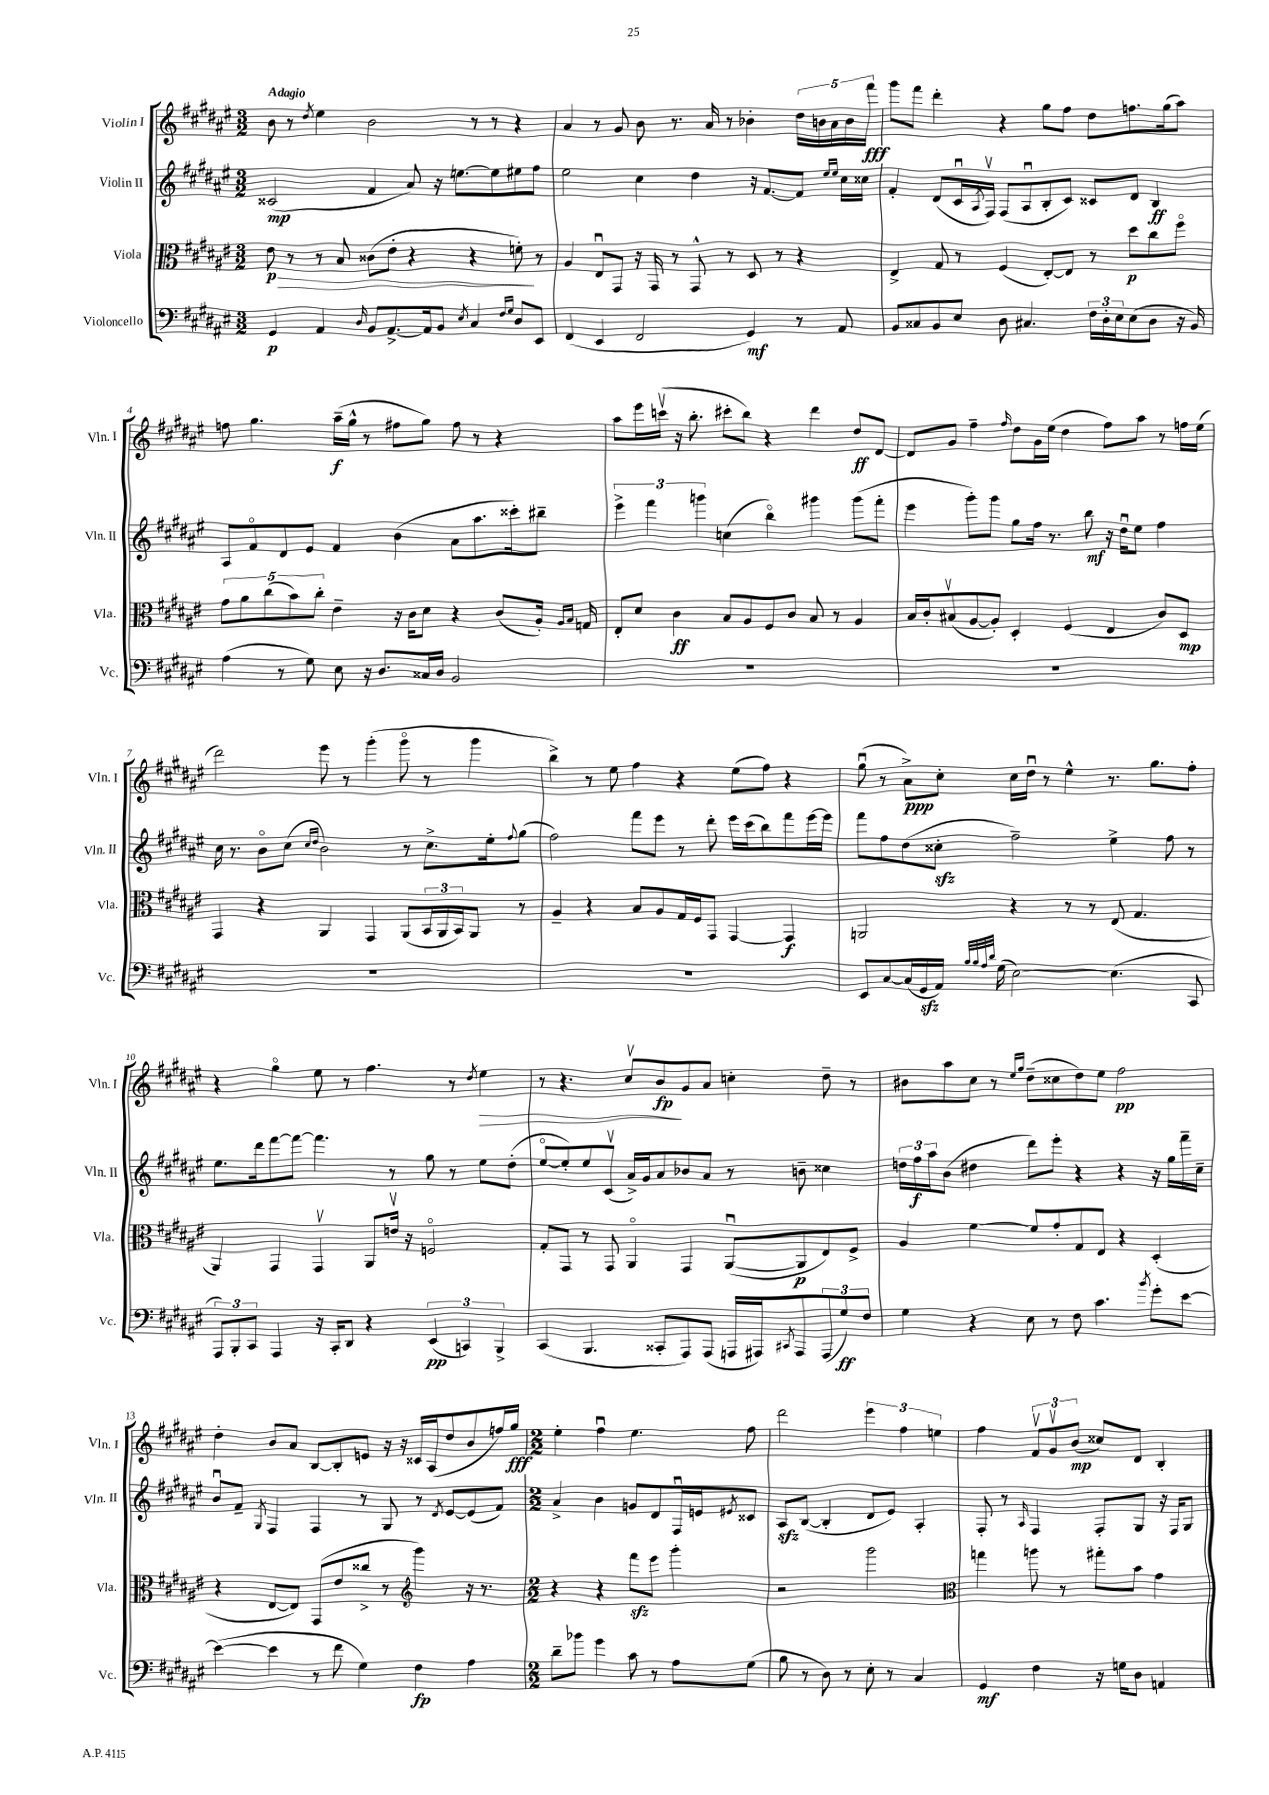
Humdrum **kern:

**kern	**dynam	**kern	**dynam	**kern	**dynam	**kern	**dynam
*part4	*part4	*part3	*part3	*part2	*part2	*part1	*part1
*staff4	*staff4	*staff3	*staff3	*staff2	*staff2	*staff1	*staff1
*I"Violoncello	*	*I"Viola	*	*I"Violin II	*	*I"Violin I	*
*I'Vc.	*	*I'Vla.	*	*I'Vln. II	*	*I'Vln. I	*
*clefF4	*	*clefC3	*	*clefG2	*	*clefG2	*
*k[f#c#g#d#a#e#]	*	*k[f#c#g#d#a#e#]	*	*k[f#c#g#d#a#e#]	*	*k[f#c#g#d#a#e#]	*
*M3/2	*	*M3/2	*	*M3/2	*	*M3/2	*
=1	=1	=1	=1	=1	=1	=1	=1
!	!	!	!	!	!	!LO:TX:a:B:t=Adagio	!
!	!	!	!LO:HP:b	!	!	!	!
4GG#/	p	8e#\	> p	(2c##X/	mp	8b\	.
.	.	8r	.	.	.	8r	.
.	.	.	.	.	.	8qdd#/	.
4AA#/	.	8r	.	.	.	4ee#\	.
.	.	8B/	.	.	.	.	.
16qqD#/	.	.	.	.	.	.	.
8BB/L	.	(8c##X\L	.	4f#/	.	2b\	.
[8.AA#^/	.	8e#'\J	.	.	.	.	.
.	.	4r	.	8a#/)	.	.	.
16AA#/k]	.	.	.	.	.	.	.
8BB/J	.	.	.	16r	.	.	.
.	.	.	.	[8.een\L	.	.	.
8qE#/	.	.	.	.	.	.	.
4C#/	.	4r	.	.	.	8r	.
.	.	.	.	8ee\]	.	8r	.
16qqF#/LL	.	.	.	.	.	.	.
16qqG#/JJ	.	.	.	.	.	.	.
8D#/L	.	8fn'\)	.	8ee#X\	.	4r	.
8EE#/J	.	8r	]	8ff#\J	.	.	.
=2	=2	=2	=2	=2	=2	=2	=2
(4FF#/	.	4A#/	.	2ee#\	.	4a#/	.
4EE#/	.	8E#u/L	.	.	.	8r	.
.	.	8GG#/J	.	.	.	8g#/	.
2FF#/	.	16r	.	4cc#\	.	8b\	.
.	.	16GG#/	.	.	.	.	.
.	.	8r	.	.	.	8.r	.
.	.	8GG#^^/	.	4dd#\	.	.	.
.	.	.	.	.	.	16a#/	.
.	.	8r	.	.	.	8r	.
4GG#/)	mf	8D#/	.	16r	.	4b-X'\	.
.	.	.	.	[8.f#/L	.	.	.
.	.	8r	.	.	.	.	.
8r	.	4r	.	8f#/J]	.	20dd#\LL	.
.	.	.	.	.	.	20bn\	.
.	.	.	.	.	.	20a#\	.
.	.	.	.	16qqee#/LL	.	.	.
.	.	.	.	16qqee#/JJ	.	.	.
8AA#/	.	.	.	16cc#\LL	.	.	.
.	.	.	.	.	.	20b\	.
.	.	.	.	16cc##X\JJ	.	.	.
.	.	.	.	.	.	20fff#\JJ	fff
=3	=3	=3	=3	=3	=3	=3	=3
8BB/L	.	4E#^/	.	4f#'/	.	8ggg#\L	.
8C##X/	.	.	.	.	.	8fff#\J	.
8BB/	.	8G#/	.	(8d#/L	.	4ddd#'\	.
8E#/J	.	8r	.	16c#u/L	.	.	.
.	.	.	.	8qA#/	.	.	.
.	.	.	.	16F#v/JJ)	.	.	.
8D#\	.	(4F#/	.	(8F#/L	.	4r	.
4.C#X/	.	.	.	8A#u/	.	.	.
.	.	[8E#'/L)	.	8B'/	.	8gg#\L	.
.	.	8E#/J]	.	8c#/J)	.	8ff#\J	.
24F#\LL	.	8r	.	8c##X/L	.	8dd#\L	.
24D#'\	.	.	.	.	.	.	.
24E#\J	.	.	.	.	.	.	.
(8E#\	.	8dd#\L	p	8d#/J	.	8.ffn\	.
8D#\J	.	8cc#\	.	4B/	ff	.	.
.	.	.	.	.	.	(16gg#\k	.
16r	.	8ff#\J	.	.	.	8aa#\J)	.
16BB/)	.	.	.	.	.	.	.
!!LO:LB:g=z
=4	=4	=4	=4	=4	=4	=4	=4
(4A#\	.	10g#\L	.	8A#/L	.	8ffn\	.
.	.	10a#\	.	.	.	.	.
.	.	.	.	8f#/	.	4.gg#\	.
.	.	(10cc#\	.	.	.	.	.
8r	.	.	.	8d#/	.	.	.
.	.	10b\)	.	.	.	.	.
8G#\)	.	.	.	8e#/J	.	.	.
.	.	10cc#'\J	.	.	.	.	.
8E#\	.	4e#~\	.	4f#/	.	(16aa#~\LL	f
.	.	.	.	.	.	16gg#^^\JJ	.
16r	.	.	.	.	.	8r	.
8.D#/L	.	.	.	.	.	.	.
.	.	16r	.	(4b\	.	8ff#X\L	.
.	.	16c#\KL	.	.	.	.	.
16C##X/L	.	8d#\J	.	.	.	8gg#\J)	.
16D#/JJ	.	.	.	.	.	.	.
2BB/	.	4r	.	8a#\L	.	8ff#\	.
.	.	.	.	8.aa#\	.	8r	.
.	.	(8c#/L	.	.	.	4r	.
.	.	.	.	16ccc##X'\k)	.	.	.
.	.	16A#'/Jk)	.	8bb#X~\J	.	.	.
.	.	16qqA#/LL	.	.	.	.	.
.	.	16qqB/JJ	.	.	.	.	.
.	.	16Gn/	.	.	.	.	.
=5	=5	=5	=5	=5	=5	=5	=5
1.r	.	8E#'/L	.	6eee#^\	.	8aa#\L	.
.	.	8d#/J	.	.	.	16eee#\L	.
.	.	.	.	6fff#\	.	.	.
.	.	.	.	.	.	(16cccnv\JJ	.
.	.	4c#\	ff	.	.	16r	.
.	.	.	.	.	.	8.bb'\	.
.	.	.	.	6gggn\	.	.	.
.	.	8B/L	.	(4ccn\	.	8ccc#X'\L	.
.	.	8A#/	.	.	.	8bb\J)	.
.	.	8F#/	.	4bb\)	.	4r	.
.	.	8c#/J	.	.	.	.	.
.	.	8B/	.	4ggg#X\	.	4ddd#\	.
.	.	8r	.	.	.	.	.
.	.	4A#/	.	(8ggg#\L	.	8dd#/L	ff
.	.	.	.	8fff#'\J	.	[8d#/J	.
=6	=6	=6	=6	=6	=6	=6	=6
1.r	.	16B/LL	.	4eee#\	.	8d#/L]	.
.	.	16c#'/J	.	.	.	.	.
.	.	(8B#Xv/	.	.	.	8g#/J	.
.	.	[8A#/	.	8ggg#'\L)	.	4ff#~\	.
.	.	8A#'/J])	.	8ggg#\J	.	.	.
.	.	.	.	.	.	16qqff#/	.
.	.	4D#'/	.	8gg#\L	.	8dd#\L	.
.	.	.	.	16ff#\Jk	.	16g#\L	.
.	.	.	.	8.r	.	(16ee#\JJ	.
.	.	(4F#/	.	.	.	4dd#\	.
.	.	.	.	8bb\	mf	.	.
.	.	4E#/	.	16r	.	8ff#\L)	.
.	.	.	.	16dd#u\KL	.	.	.
.	.	.	.	8ee#\J	.	8aa#\J	.
.	.	8c#/L)	.	4ff#\	.	8r	.
.	.	8D#/J	mp	.	.	16ffn\LL	.
.	.	.	.	.	.	(16ee#\JJ	.
!!LO:LB:g=z
=7	=7	=7	=7	=7	=7	=7	=7
1.r	.	4GG#/	.	16cc#\	.	2ddd#\)	.
.	.	.	.	8.r	.	.	.
.	.	4r	.	8b\L	.	.	.
.	.	.	.	(8cc#\J	.	.	.
.	.	.	.	16qqcc#/LL	.	.	.
.	.	.	.	16qqdd#/JJ	.	.	.
.	.	4AA#/	.	2b\)	.	8eee#\	.
.	.	.	.	.	.	8r	.
.	.	4GG#/	.	.	.	(4ggg#'\	.
.	.	(8AA#/L	.	8r	.	8ggg#\	.
.	.	24BB/L	.	8.cc#^\L	.	8r	.
.	.	24AA#/	.	.	.	.	.
.	.	24BB/J)	.	.	.	.	.
.	.	8AA#/J	.	.	.	4ggg#\	.
.	.	.	.	16ee#'\k	.	.	.
.	.	.	.	8qqff#/	.	.	.
.	.	8r	.	(8gg#\J	.	.	.
=8	=8	=8	=8	=8	=8	=8	=8
1.r	.	4A#~/	.	2ff#\)	.	4bb^\)	.
.	.	4r	.	.	.	8r	.
.	.	.	.	.	.	8ee#\	.
.	.	8B/L	.	8fff#\L	.	4ff#\	.
.	.	8A#/	.	8eee#\J	.	.	.
.	.	16G#/L	.	8r	.	4r	.
.	.	16F#/J	.	.	.	.	.
.	.	8GG#/J	.	8ddd#'\	.	.	.
.	.	[4GG#/	.	16eee#\LL	.	(8ee#\L	.
.	.	.	.	(16ccc#\J	.	.	.
.	.	.	.	8bb\)	.	8ff#\J)	.
.	.	4GG#/]	f	8fff#\	.	4r	.
.	.	.	.	[16eee#\L	.	.	.
.	.	.	.	16eee#\JJ]	.	.	.
=9	=9	=9	=9	=9	=9	=9	=9
8EE#/L	.	2AAn/	.	8fff#\L	.	(8gg#u\	.
[8C#/	.	.	.	8ff#\	.	8r	.
(16C#/L]	.	.	.	(8dd#\	.	8a#^\L)	ppp
16GG#zz/	.	.	.	.	.	.	.
16AA#/JJ)	.	.	.	8cc##Xzz'\J	.	8cc#'\J	.
32qqB/LLL	.	.	.	.	.	.	.
32qqB/	.	.	.	.	.	.	.
32qqA#/	.	.	.	.	.	.	.
32qqd#/JJJ	.	.	.	.	.	.	.
(16G#\	.	.	.	.	.	.	.
[2E#\)	.	4r	.	2ff#~\)	.	16cc#\LL	.
.	.	.	.	.	.	16dd#u\JJ	.
.	.	.	.	.	.	8r	.
.	.	8r	.	.	.	4ee#^^\	.
.	.	8r	.	.	.	.	.
(4.E#\]	.	(8E#/	.	4ee#^\	.	8.r	.
.	.	4.G#/	.	.	.	.	.
.	.	.	.	.	.	8.gg#\L	.
.	.	.	.	8ff#\	.	.	.
8CC#/	.	.	.	8r	.	8ff#'\J	.
!!LO:LB:g=z
=10	=10	=10	=10	=10	=10	=10	=10
12AAA#/L)	.	4AA#/)	.	8.ee#\L	.	4r	.
12BBB'/	.	.	.	.	.	.	.
12CC#/J	.	.	.	.	.	.	.
.	.	.	.	16ddd#\k	.	.	.
4AAA#/	.	4GG#/	.	[8fff#\	.	4gg#\	.
.	.	.	.	8fff#\J_	.	.	.
16r	.	4GG#v/	.	4.fff#\]	.	8ee#\	.
16CC#'/KL	.	.	.	.	.	.	.
8DD#/J	.	.	.	.	.	8r	.
4r	.	8AA#/L	.	.	.	4.ff#\	.
.	.	16env/Jk	.	8r	.	.	.
.	.	16r	.	.	.	.	.
(6EE#/	pp	2Fn/	.	8gg#\	.	.	.
.	.	.	.	8r	.	8r	.
6CCn/)	.	.	.	.	.	.	.
.	.	.	.	.	.	8qdd#/	.
!	!	!	!	!	!	!	!LO:HP:b
.	.	.	.	8ee#\L	.	4ee#\	>
6BBB^/	.	.	.	.	.	.	.
.	.	.	.	(8dd#'\J	.	.	.
=11	=11	=11	=11	=11	=11	=11	=11
(4CC#/	.	8G#'/L	.	[8ee#/L	.	8r	.
.	.	8GG#/J	.	8ee#'/])	.	4.r	.
4.BBB/	.	8r	.	8ee#/	.	.	.
.	.	8GG#/	.	(8c#v/J	.	.	.
.	.	4AA#/	.	16a#^/LL)	.	8cc#v/L	.
.	.	.	.	16g#/J	.	.	.
8CC##X'/L	.	.	.	8a#/	.	8b/	fp
8AAA#/)	.	4GG#/	.	8b-X/	.	8g#/	]
(8AAA#/J	.	.	.	8a#/J	.	8a#/J	.
16AAAn/LL	.	([8AA#u/L	.	8r	.	4ccn'\	.
16AAA#X/J)	.	.	.	.	.	.	.
8qCC#X/	.	.	.	.	.	.	.
8AAA#/	.	8AA#/]	p	8bn~\	.	.	.
(12AAA#/	.	8E#/)	.	4cc##X\	.	8dd#~\	.
12G#/)	ff	.	.	.	.	.	.
.	.	8F#^/J	.	.	.	8r	.
12F#/J	.	.	.	.	.	.	.
=12	=12	=12	=12	=12	=12	=12	=12
4G#\	.	4A#/	.	24ddn\LL	.	8b#X\L	.
.	.	.	.	24ff#\	f	.	.
.	.	.	.	24aa#\J	.	.	.
.	.	.	.	(8b\J	.	8aa#\	.
4r	.	[4f#\	.	4dd#X\	.	8cc#\J	.
.	.	.	.	.	.	8r	.
.	.	.	.	.	.	16qqee#/LL	.
.	.	.	.	.	.	16qqgg#/JJ	.
8E#\	.	8f#/L]	.	8ddd#\L)	.	(8dd#~\L	.
8r	.	8g#'/	.	8eee#'\J	.	8cc##X\	.
8F#\	.	8G#/	.	4r	.	8dd#\)	.
4.c#\	.	8E#/J	.	.	.	8ee#\J	.
.	.	4r	.	4r	.	2ff#\	pp
8qb/	.	.	.	.	.	.	.
8g#'\L	.	(4D#'/	.	16r	.	.	.
.	.	.	.	16gg#\LL	.	.	.
[8e#\J	.	.	.	16fff#~\	.	.	.
.	.	.	.	16cc#~\JJ	.	.	.
!!LO:LB:g=z
=13	=13	=13	=13	=13	=13	=13	=13
(4e#\_	.	4r	.	8bu/L	.	4dd#'\	.
.	.	.	.	8f#~/J	.	.	.
.	.	.	.	8qG#/	.	.	.
4e#\]	.	[8E#/L	.	4F#/	.	8b/L	.
.	.	8E#/J])	.	.	.	8a#/J	.
8r	.	(8GG#/L	.	4F#/	.	[8B/L	.
8f#\	.	8e#/	.	.	.	8B'/]	.
4G#\)	.	8cc##X^/J	.	8r	.	8en/J	.
.	.	8r	.	8G#/	.	16r	.
.	.	.	.	.	.	16r	.
*	*	*clefG2	*	*	*	*	*
4F#\	fp	4ggg#\)	.	8r	.	16c##X/LL	.
.	.	.	.	.	.	(16A#/J	.
.	.	.	.	8qd#/	.	.	.
.	.	.	.	[8e#/L	.	8dd#/	.
4A#\	.	16r	.	(8e#/]	.	8b/	.
.	.	8.r	.	.	.	.	.
.	.	.	.	8f#/J)	.	16ffn/L)	.
.	.	.	.	.	.	16gg#/JJ	fff
=14	=14	=14	=14	=14	=14	=14	=14
*M2/2	*	*M2/2	*	*M2/2	*	*M2/2	*
8d#~\L	.	4r	.	4a#^/	.	4ee#'\	.
8b-X\J	.	.	.	.	.	.	.
4g#\	.	4r	.	4b\	.	4ff#u\	.
8c#\	.	8fff#zz\L	.	8gn/L	.	4.ee#\	.
8r	.	8eee#\J	.	8d#/	.	.	.
8A#\L	.	4ggg#'\	.	16F#u/L	.	.	.
.	.	.	.	16en/J	.	.	.
.	.	.	.	8qe#X/	.	.	.
(8G#\J	.	.	.	8c##X/J	.	8ff#\	.
=15	=15	=15	=15	=15	=15	=15	=15
8B\	.	2r	.	8A#zz/L	.	2ddd#\	.
8r	.	.	.	([8B/J	.	.	.
8D#\)	.	.	.	4B'/]	.	.	.
8r	.	.	.	.	.	.	.
8E#'\	.	2ggg#\	.	8d#/L	.	6eee#\	.
8r	.	.	.	8e#/J)	.	.	.
.	.	.	.	.	.	6ff#\	.
4C#/	.	.	.	4A#'/	.	.	.
.	.	.	.	.	.	6een\	.
=16	=16	=16	=16	=16	=16	=16	=16
*	*	*clefC3	*	*	*	*	*
4GG#/	mf	4ggn\	.	8F#'/	.	4ff#\	.
.	.	.	.	8r	.	.	.
.	.	.	.	16qqA#/	.	.	.
4F#\	.	8aan\	.	4F#/	.	12f#v/L	.
.	.	.	.	.	.	12g#v/	.
.	.	8r	.	.	.	.	.
.	.	.	.	.	.	(12b/J	mp
16r	.	8gg#X'\L	.	8F#'/L	.	8cc##X/L)	.
16Gn\KL	.	.	.	.	.	.	.
8D#\J	.	8b\J	.	8G#/J	.	8d#/J	.
4AAn/	.	4g#\	.	16r	.	4B'/	.
.	.	.	.	16F#/KL	.	.	.
.	.	.	.	8G#/J	.	.	.
==	==	==	==	==	==	==	==
*-	*-	*-	*-	*-	*-	*-	*-
